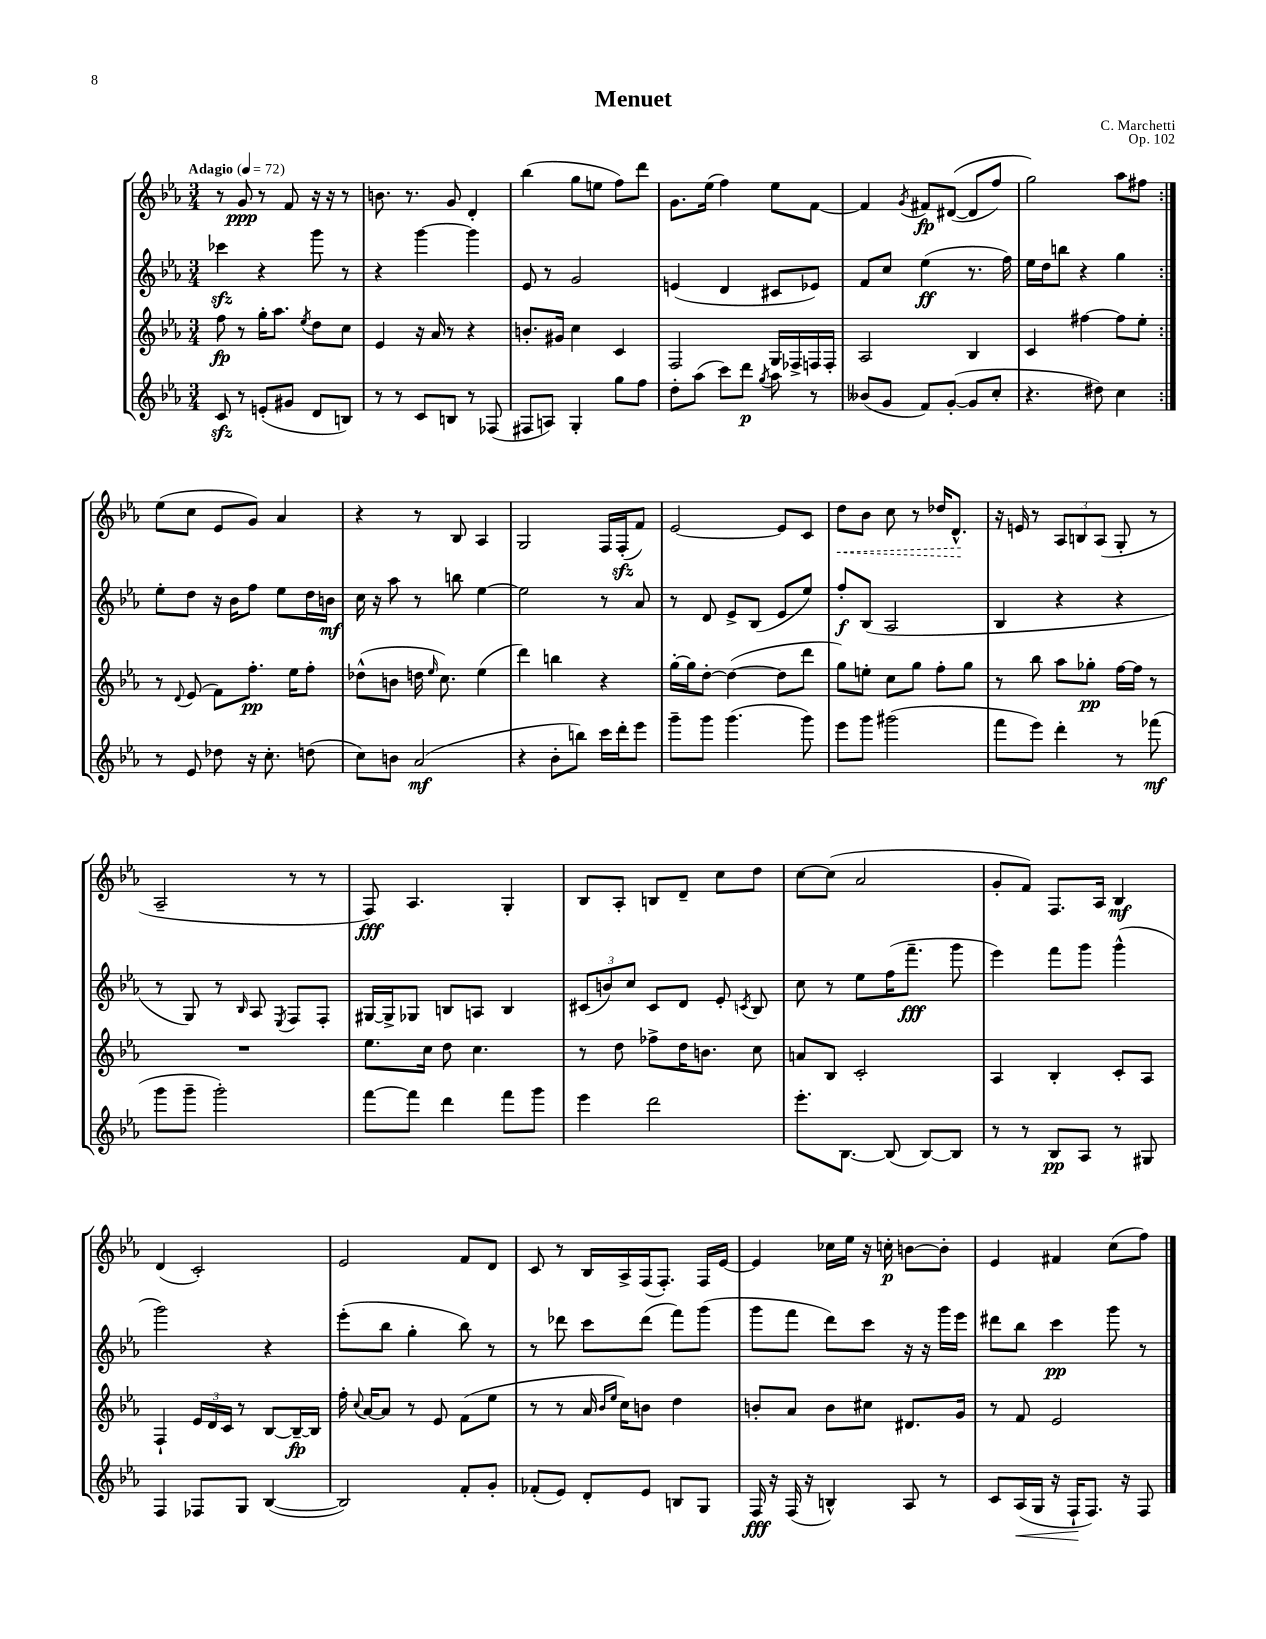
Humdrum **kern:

**kern	**kern	**kern	**kern
*staff4	*staff3	*staff2	*staff1
*clefG2	*clefG2	*clefG2	*clefG2
*k[b-e-a-]	*k[b-e-a-]	*k[b-e-a-]	*k[b-e-a-]
*M3/4	*M3/4	*M3/4	*M3/4
*MM72	*MM72	*MM72	*MM72
8c	8ff	4ccc-	8r
8r	8r	.	8g
(8e'	16gg'	4r	8r
.	8.aa-	.	.
8g#	.	.	8f
.	8qee-	.	.
8d	8dd	8ggg	16r
.	.	.	16r
8B)	8cc	8r	8r
=	=	=	=
8r	4e-	4r	8.b
8r	.	.	.
.	.	.	8.r
8c	16r	[4ggg	.
.	16a-	.	.
8B	8r	.	8g
8r	4r	4ggg]	4d'
(8F-	.	.	.
=	=	=	=
8F#	8.b'	8e-	(4bb-
8A)	.	8r	.
.	16g#	.	.
4G'	4cc	2g	8gg
.	.	.	8ee
8gg	4c	.	8ff)
8ff	.	.	8ddd
=	=	=	=
8dd'	2F	(4e	8.g
(8aa-	.	.	.
.	.	.	(16ee-
8ccc)	.	4d	4ff)
8ddd	.	.	.
8qgg	.	.	.
8aa-	16G	8c#	8ee-
.	16F-^	.	.
8r	16F	8e-)	[8f
.	16F'	.	.
=	=	=	=
(8b--	2A-	8f	4f]
8g	.	8cc	.
.	.	.	8qg
8f)	.	(4ee-	8f#
([8g'	.	.	&(([8d#
8g]	4B-	8.r	8d#]
8cc'	.	.	8ff)
.	.	16ff)	.
=	=	=	=
4.r	4c	16ee-	2gg&)
.	.	16dd	.
.	.	8bb	.
.	[4ff#	4r	.
8dd#)	.	.	.
4cc	8ff#]	4gg	8aa-
.	8ee-'	.	8ff#
=:|!	=:|!	=:|!	=:|!
8r	8r	8ee-'	(8ee-
.	8qqd	.	.
8e-	(8e-	8dd	8cc
8dd-	8f)	16r	8e-
.	.	16b-	.
16r	8.ff'	8ff	8g)
8.cc'	.	.	.
.	.	8ee-	4a-
.	16ee-	.	.
(8dd	8ff'	16dd	.
.	.	16b	.
=	=	=	=
8cc)	(8dd-^^	16cc	4r
.	.	16r	.
8b	8b	8aa-	.
(2a-	16dd	8r	8r
.	16qqee-	.	.
.	8.cc)	.	.
.	.	8bb	8B-
.	(4ee-	[4ee-	4A-
=	=	=	=
4r	4ddd)	2ee-]	2G
8b-'	4bb	.	.
8bb)	.	.	.
16ccc	4r	8r	16F
16ddd'	.	.	(16F'
8eee-	.	8a-	8f)
=	=	=	=
8ggg~	[16gg'	8r	[2e-
.	16gg]	.	.
8ggg	[8dd'	8d	.
(4.ggg	(4dd_	8e-^	.
.	.	(8B-	.
.	8dd]	8e-	8e-]
8ggg)	8ddd	8ee-)	8c
=	=	=	=
8eee-	8gg)	8ff'	8dd
8ggg	8ee'	(8B-	8b-
(2ggg#	8cc	2A-	8cc
.	8gg	.	8r
.	8ff'	.	16dd-
.	.	.	8.d^^
.	8gg	.	.
=	=	=	=
8fff	8r	4B-	16r
.	.	.	16e
8eee-)	8bb-	.	8r
4ddd'	8aa-	4r	12A-
.	.	.	12B
.	8gg-'	.	.
.	.	.	(12A-
8r	[16ff	4r	8G'
.	16ff]	.	.
(8fff-	8r	.	8r
=	=	=	=
8ggg	2.r	8r	2A-~
8ggg~	.	8G)	.
2ggg')	.	8r	.
.	.	16qqB-	.
.	.	8A-	.
.	.	8qE-	.
.	.	8F	8r
.	.	8F'	8r
=	=	=	=
[8fff	8.ee-	[16G#	8F)
.	.	16G#^]	.
8fff]	.	8G-	4.A-
.	16cc	.	.
4ddd	8dd	8B	.
.	4.cc	8A	.
8fff	.	4B	4G'
8ggg	.	.	.
=	=	=	=
4eee-	8r	(12c#	8B-
.	.	12b)	.
.	8dd	.	8A-'
.	.	12cc	.
2ddd	8ff-^	8c#	8B
.	16dd	8d	8d~
.	8.b	.	.
.	.	8e-'	8cc
.	.	8qc	.
.	8cc	8B-	8dd
=	=	=	=
8.eee-'	8a	8cc	[8cc
.	8B-	8r	(8cc]
[8.B-	.	.	.
.	2c'	8ee-	2a-
(8B-]	.	(16ff	.
.	.	8.fff~	.
[8B-)	.	.	.
8B-]	.	8ggg	.
=	=	=	=
8r	4A-	4eee-)	8g'
8r	.	.	8f)
8B-	4B-'	8fff	8.F
8A-	.	8ggg	.
.	.	.	16A-
8r	8c'	(4ggg^^	4B-
8G#	8A-	.	.
=	=	=	=
4F	4F`	2ggg)	(4d
8F-	24e-	.	2c')
.	24d	.	.
.	24c	.	.
8G	8r	.	.
([4B-	[8B-	4r	.
.	16B-~_	.	.
.	16B-]	.	.
=	=	=	=
2B-])	16ff'	(8eee-'	2e-
.	8qqcc	.	.
.	[16a-	.	.
.	8a-]	8bb-	.
.	8r	4gg'	.
.	8e-	.	.
8f'	(8f	8bb-)	8f
8g'	8ee-	8r	8d
=	=	=	=
(8f-'	8r	8r	8c
8e-)	8r	8ddd-	8r
8d'	16a-	8ccc	16B-
.	16qqb-	.	.
.	16qqee-	.	.
.	16cc)	.	16A-^
8e-	8b	(8ddd-	(16F
.	.	.	8.F')
8B	4dd	8fff)	.
8G	.	(8ggg	16F
.	.	.	[16e-
=	=	=	=
16F	8b'	8ggg	4e-]
16r	.	.	.
(16F	8a-	8fff	.
16r	.	.	.
4B^^)	8b	8ddd)	16cc-
.	.	.	16ee-
.	8cc#	8ccc	16r
.	.	.	16cc'
8A-	8.d#	16r	[8b
.	.	16r	.
8r	.	16ggg	8b']
.	16g	16eee-	.
=	=	=	=
8c	8r	8ddd#	4e-
(16A-	8f	8bb-	.
16G	.	.	.
16r	2e-	4ccc	4f#
16F`	.	.	.
8.F)	.	.	.
.	.	8ggg	(8cc
16r	.	.	.
8F	.	8r	8ff)
==	==	==	==
*-	*-	*-	*-
